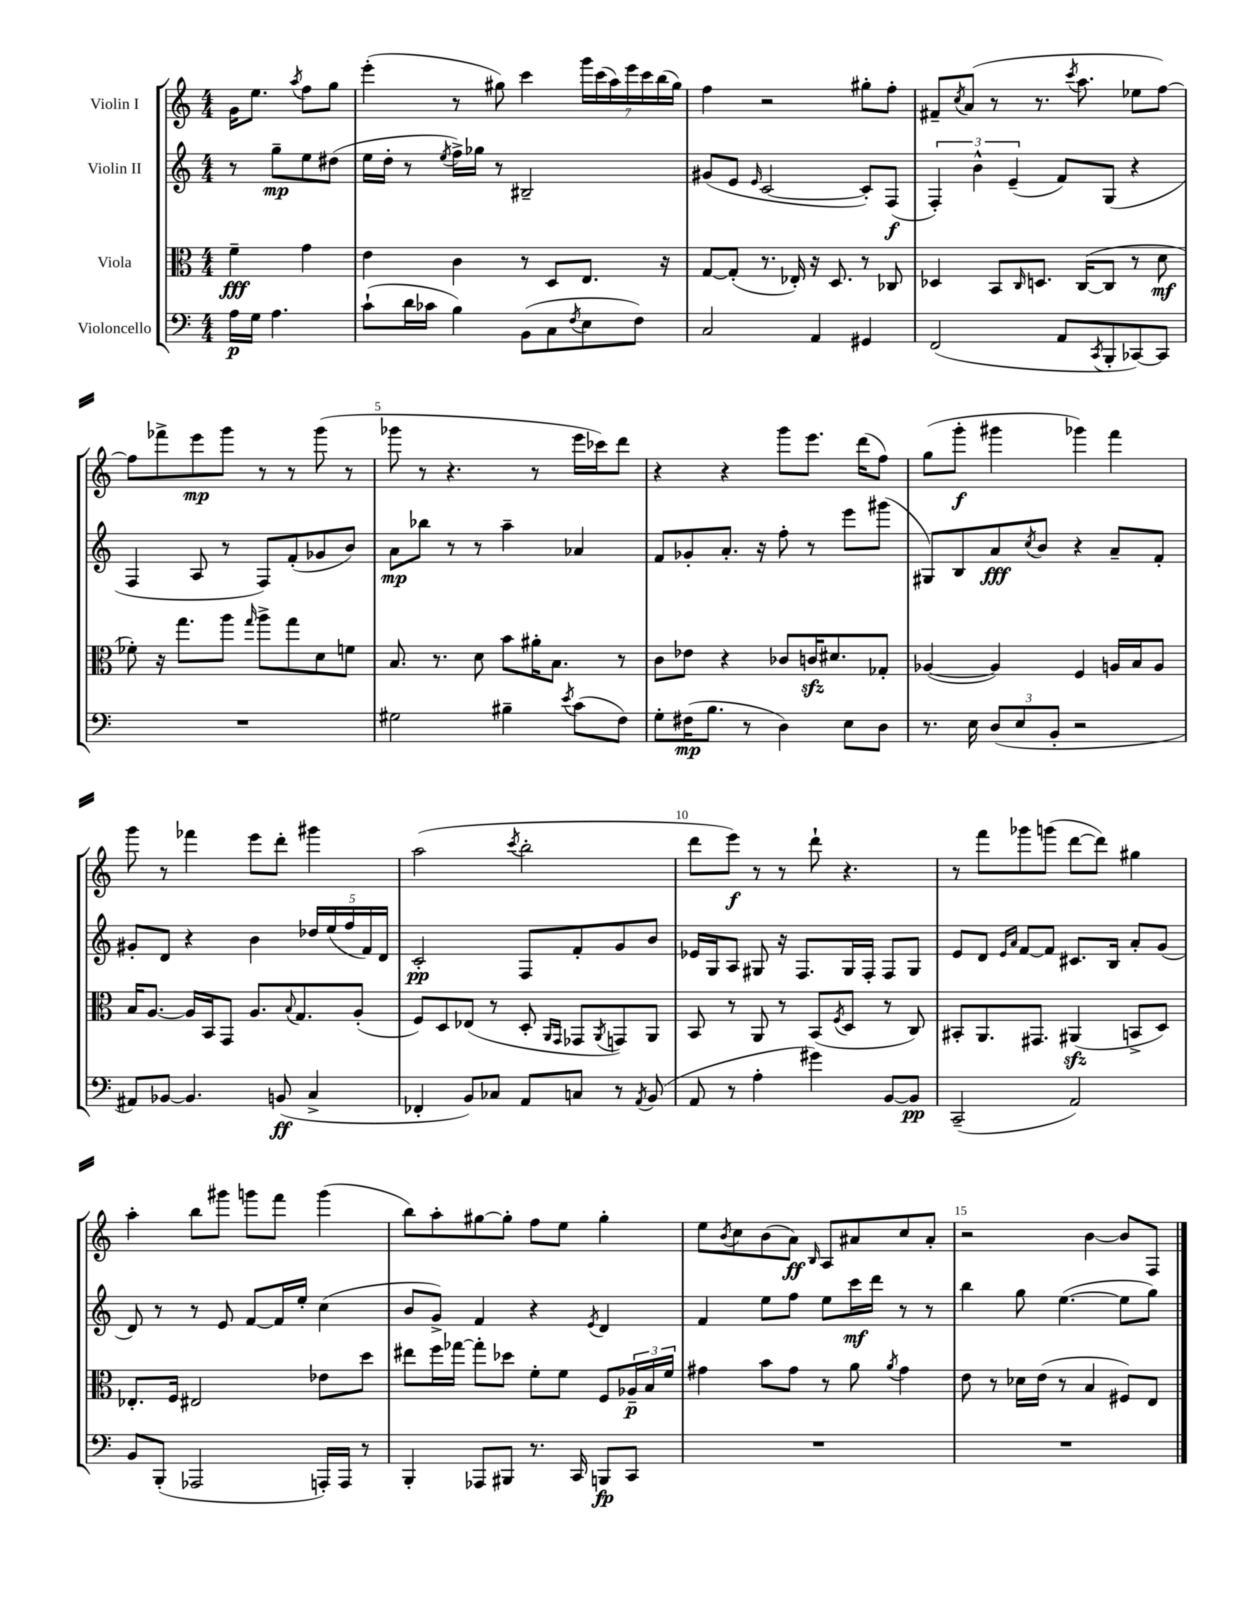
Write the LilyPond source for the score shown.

<<
\new StaffGroup <<
\new Staff = "s0" \with { instrumentName = "Violin I" } {
    \clef treble \key c \major \numericTimeSignature \time 4/4 \partial 2
    g'16 e''8. \acciaccatura { a''8 } f''8 g''8 |
    e'''4-.( r8 gis''8) c'''4 \tuplet 7/4 { g'''16 c'''16( a''16) e'''16 c'''16 b''16( gis''16) } |
    f''4 r2 gis''8-. f''8-. |
    fis'8-- \acciaccatura { c''8 } a'8( r8 r8. \acciaccatura { c'''8 } a''8. ees''8 f''8~) |
    f''8 fes'''8-> e'''8\mp g'''8 r8 r8 g'''8( r8 |
    ges'''8 r8 r4. r8 e'''16 ces'''16) d'''8 |
    r4 r4 g'''8 e'''8. d'''16( f''8) |
    g''8( g'''8-.\f gis'''4 ges'''4) f'''4 |
    g'''8 r8 fes'''4 e'''8 d'''8-. gis'''4 |
    a''2( \acciaccatura { c'''8 } b''2-. |
    d'''8 e'''8\f) r8 r8 d'''8-! r4. |
    r8 f'''8 ges'''8 g'''8( d'''8~ d'''8) gis''4 |
    a''4-. b''8 gis'''8 g'''8 f'''8 g'''4( |
    b''8) a''8-. gis''8~ gis''8-. f''8 e''8 gis''4-. |
    e''8 \acciaccatura { b'8 } c''8 b'8( a'8\ff) \grace { b16 } a8 ais'8 c''8 ais'8-. |
    r2 b'4~ b'8 f8 \bar "|." |
}
\new Staff = "s1" \with { instrumentName = "Violin II" } {
    \clef treble \key c \major \numericTimeSignature \time 4/4 \partial 2
    r8 g''8--\mp e''8 dis''8( |
    e''16 d''16-. r8 \acciaccatura { e''8 } f''16->) ges''16 r8 bis2-- |
    gis'8( e'8 \grace { e'16 } c'2~ c'8-.) f8\f( |
    \tuplet 3/2 { f4-.) b'4-^ e'4--( } f'8) g8( r4 |
    f4 a8 r8 f8) f'8-.( ges'8 b'8) |
    a'8\mp bes''8 r8 r8 a''4-- aes'4 |
    f'8 ges'8-. a'8.-. r16 f''8-. r8 e'''8 gis'''8( |
    gis8) b8 a'8\fff \acciaccatura { c''8 } b'8 r4 a'8-- f'8-. |
    gis'8-. d'8 r4 b'4 \tuplet 5/4 { des''16 e''16( f''16 f'16) d'16 } |
    c'2-.\pp f8 f'8-. g'8 b'8 |
    ees'16 g16 a8 gis8 r16 f8. gis16 f16-. f8 gis8 |
    e'8 d'8 \grace { e'16 a'16 } f'8~ f'8 cis'8. b16 a'8-. g'8( |
    d'8) r8 r8 e'8 f'8~ f'16 e''16-. c''4( |
    b'8 g'8->) f'4 r4 \acciaccatura { e'8 } d'4 |
    f'4 e''8 f''8 e''8 c'''16\mf d'''16 r8 r8 |
    b''4 g''8 e''4.~( e''8 g''8) \bar "|." |
}
\new Staff = "s2" \with { instrumentName = "Viola" } {
    \clef alto \key c \major \numericTimeSignature \time 4/4 \partial 2
    f'4--\fff g'4 |
    e'4 c'4 r8 d8 e8. r16 |
    g8~ g8-.( r8. ees16-.) r16 d8. r8 ces8 |
    des4 b,8 \grace { c16 } d8. c16~( c8 r8 d'8\mf |
    fes'8-.) r16 g''8. a''8 \grace { g''16 } a''8-> g''8 d'8 f'8 |
    b8. r8. d'8 b'8 ais'16-. b8. r8 |
    c'8 ees'8 r4 ces'8 c'16\sfz dis'8. ges8-. |
    aes4~( aes4) f4 a16 b16 a8 |
    b16 a8.~ a16 b,16 g,8 a8. \appoggiatura { b8 } g8. a8-.( |
    f8) d8 ees8( r8 d8-. \grace { a,16 g,16 } ges,8 \acciaccatura { a,8 } g,8) a,8 |
    b,8 r8 a,8 r8 b,8( \acciaccatura { f8 } d8 r8 c8) |
    bis,8-. a,8. gis,8. ais,4\sfz( b,8-> d8) |
    ees8.-. f16 eis2 ees'8 d''8 |
    eis''8 f''16 ges''16~ ges''8-. des''8 f'8-. f'8 f8 \tuplet 3/2 { aes16--\p b16 f'16 } |
    gis'4 b'8 gis'8 r8 a'8 \acciaccatura { a'8 } gis'4 |
    e'8 r8 des'16 e'16( r8 b4 fis8) e8 \bar "|." |
}
\new Staff = "s3" \with { instrumentName = "Violoncello" } {
    \clef bass \key c \major \numericTimeSignature \time 4/4 \partial 2
    a16\p g16 a4. |
    c'8-!( d'16 ces'16 b4) b,8( c8 \acciaccatura { f8 } e8 f8) |
    c2 a,4 gis,4 |
    f,2( a,8 \acciaccatura { c,8 } b,,8-. ces,8~) ces,8 |
    R1 |
    gis2 bis4-- \acciaccatura { e'8 } c'8( f8) |
    g8-. fis16\mp( b8. r8 d4) e8 d8 |
    r8. e16 \tuplet 3/2 { d8( e8 b,8-. } r2 |
    ais,8) bes,8~ bes,4. b,8\ff( c4-> |
    fes,4-. b,8) ces8 a,8 c8 r8 \acciaccatura { a,8 } b,8( |
    a,8 r8 a4-. gis'4) b,8~ b,8\pp |
    c,2--( a,2) |
    b,8 b,,8-.( aes,,2 a,,16-.) a,,16 r8 |
    b,,4-. aes,,8 bis,,8 r8. c,16 b,,8\fp c,8 |
    R1 |
    R1 \bar "|." |
}
>>
>>
\layout { \context { \Score \override BarNumber.break-visibility = ##(#f #t #t) barNumberVisibility = #(every-nth-bar-number-visible 5) } }
